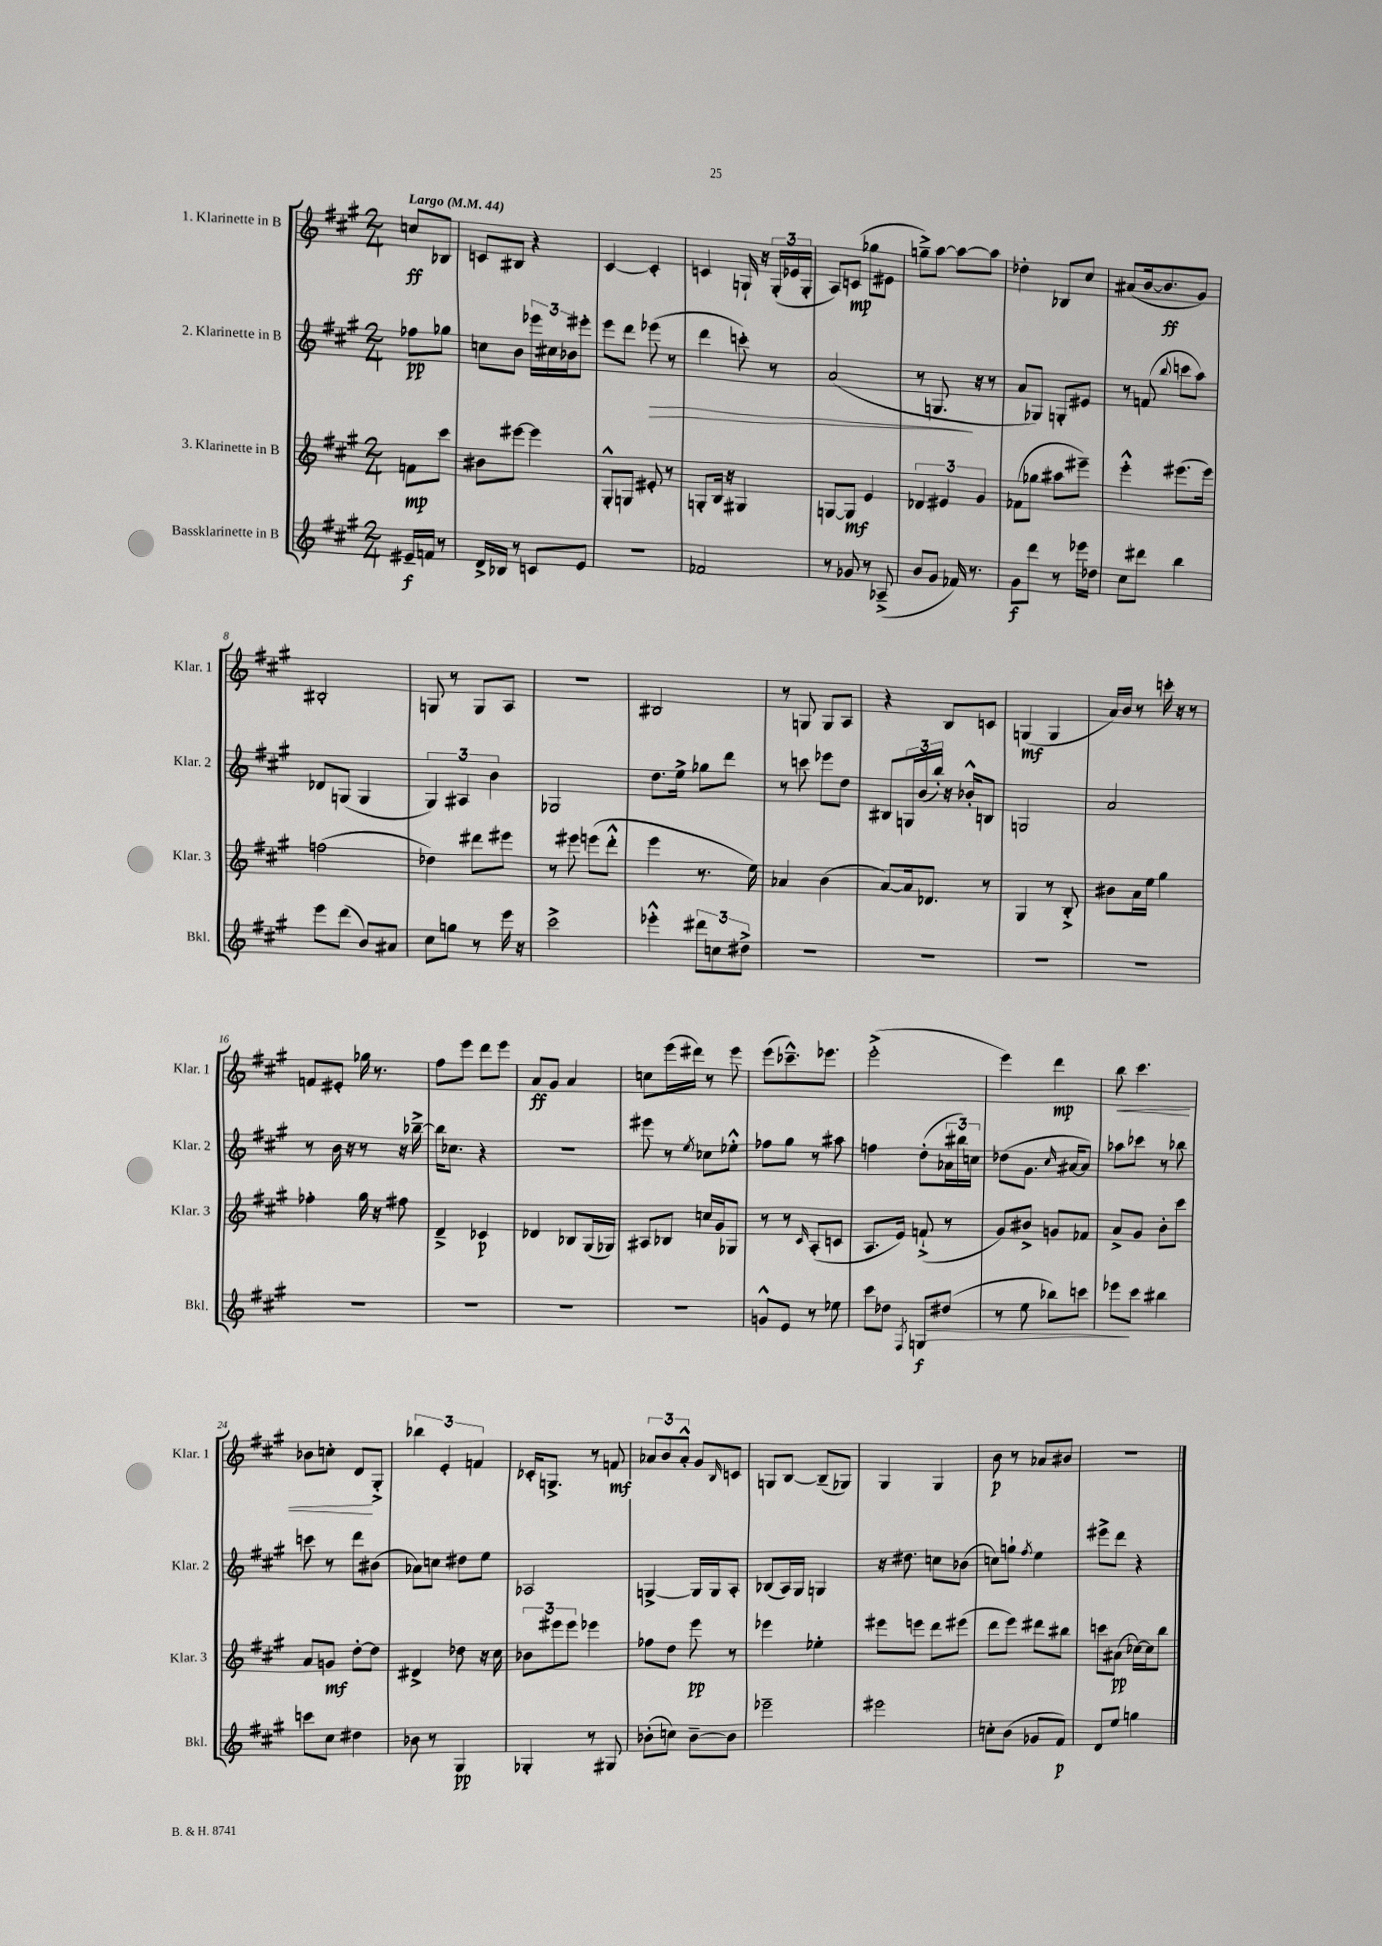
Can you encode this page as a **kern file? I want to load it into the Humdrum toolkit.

**kern	**kern	**kern	**kern
*staff4	*staff3	*staff2	*staff1
*clefG2	*clefG2	*clefG2	*clefG2
*k[f#c#g#]	*k[f#c#g#]	*k[f#c#g#]	*k[f#c#g#]
*M2/4	*M2/4	*M2/4	*M2/4
*MM44	*MM44	*MM44	*MM44
16e#~	8f	8ff-	8cc
16f	.	.	.
8r	8ccc#	8gg-	8B-
=	=	=	=
16d^	8b#	8cc	8c
16B-	.	.	.
8r	[8eee#	8b	8B#
8c	4eee#]	24eee-	4r
.	.	24cc#	.
.	.	24b-	.
8e	.	8eee#'	.
=	=	=	=
2r	8G#'^^	8eee	[4c#
.	8G	8ddd	.
.	8e#'	(8eee-	4c#']
.	8r	8r	.
=	=	=	=
2f-	8G'	4ddd	4c
.	16B	.	.
.	16r	.	.
.	4G#	8ccc')	16G`
.	.	.	16r
.	.	8r	(24G'
.	.	.	24e-
.	.	.	24G'
=	=	=	=
8r	[8G	(2a	8A)
8g-	8G]	.	(8c
8r	4e	.	8gg-
(8A-~^	.	.	8e#
=	=	=	=
8b	6d-	8r	8gg~^)
8g#	.	8.G	[8aa
.	6e#	.	.
16f-)	.	.	8aa_
8.r	.	16r	.
.	6g#	.	.
.	.	8r	8aa]
=	=	=	=
8g#	(8f-	8a	4dd-'
8ddd	8gg-	8G-)	.
8r	8aa#	8G'	8B-
16eee-	8eee#~)	8e#	8cc#
16dd-	.	.	.
=	=	=	=
8cc#	4eee'^^	8r	(8a#
8ddd#	.	(8f	[16b
.	.	.	8.b]
.	.	8qqbb	.
4bb	(8.eee#	8ccc	.
.	.	8aa)	8g#)
.	16eee#)	.	.
=	=	=	=
8eee	(2ff	8d-	2B#'
(8ddd	.	(8G	.
8b)	.	4G	.
8a#	.	.	.
=	=	=	=
8cc#	4dd-)	6G#)	8G
8gg	.	.	8r
.	.	6A#	.
8r	8ddd#	.	8G
.	.	6b	.
16eee	8eee#	.	8A
16r	.	.	.
=	=	=	=
2ccc#^	8r	2G-	2r
.	8eee#	.	.
.	(8eee	.	.
.	8ddd'^^	.	.
=	=	=	=
4eee-'^^	4eee	8.dd	2B#
.	.	16ee^	.
12ddd#	8.r	8gg-	.
12cc	.	.	.
.	.	8ddd	.
12dd#^	.	.	.
.	16ee)	.	.
=	=	=	=
2r	4a-	8r	8r
.	.	8ccc	8G
.	(4b	8eee-	8G
.	.	8dd	8A
=	=	=	=
2r	[8a)	8B#	4r
.	16a]	24G	.
.	.	(24b	.
.	8.d-	.	.
.	.	24bb')	.
.	.	16r	8B
.	.	16b-'^^	.
.	8r	8B	8c
=	=	=	=
2r	4G#	2G	(4G
.	8r	.	4G
.	8B'^	.	.
=	=	=	=
2r	8b#	2a	16a)
.	.	.	16b
.	16a	.	8r
.	16ee	.	.
.	4gg#	.	16ccc'
.	.	.	16r
.	.	.	8r
=	=	=	=
2r	4ff-'	8r	8f
.	.	16b	8e#'
.	.	16r	.
.	16gg#	8r	16gg-
.	16r	.	8.r
.	8ff#	16r	.
.	.	[16bb-~^	.
=	=	=	=
2r	4d~^	16bb-]	8ff#
.	.	8.cc-	.
.	.	.	8eee
.	4c-	4r	8ddd
.	.	.	8eee
=	=	=	=
2r	4d-	2r	8a
.	.	.	8g#
.	8B-	.	4a
.	(16G#	.	.
.	16G-)	.	.
=	=	=	=
2r	8A#	8eee#	8cc
.	8B-	8r	(16eee
.	.	.	16ddd#)
.	.	8qee	.
.	16cc	8cc-	8r
.	16g#	.	.
.	8G-	8ee-'^^	8eee
=	=	=	=
8g^^	8r	8ff-	(8eee
8e	8r	8gg#	8.ccc-~^^)
.	16qqc#	.	.
8r	(8A'	8r	.
.	.	.	8.eee-
8ee-	8c	8aa#	.
=	=	=	=
8ccc#	8.A	4ff	(2eee'^
8dd-	.	.	.
.	16e)	.	.
8qF#	.	.	.
8G	(8f`^	(8dd'	.
(8dd#	8r	24a-	.
.	.	24bb#)	.
.	.	24cc	.
=	=	=	=
8r	8g#)	(8dd-	4eee)
8ee	8b#^	8.g#	.
8bb-)	8g	.	4ddd
.	.	16qqcc#	.
.	.	[16a#	.
8ccc	8f-	8a#])	.
=	=	=	=
8eee-	8a^	8aa-	8bb
8ccc#	8g#	8ccc-	4.ccc#
4bb#	8b'	8r	.
.	8ccc#	8bb-	.
=	=	=	=
8ccc	8a	8ccc	8b-
8cc#	8g	8r	8cc'
4dd#	[8dd'	8ddd	8d
.	8dd]	(8b#	8G#'^
=	=	=	=
8b-	4d#^	8a-)	6bb-
8r	.	8cc	.
.	.	.	6e'
4G#	8dd-	8dd#	.
.	.	.	6f
.	16r	8ee	.
.	16cc#	.	.
=	=	=	=
4G-'	12b-	2A-	16c-'
.	.	.	8.G^
.	12eee#	.	.
.	12eee#	.	.
8r	4eee-	.	8r
8G#	.	.	8f
=	=	=	=
(8b-'	8ff-	[4G^	12a-
.	.	.	12b
8cc)	8dd	.	.
.	.	.	12a-'^^
[8b-~	8eee	16G]	8g#
.	.	16G	.
.	.	.	16qqB
8b-]	8r	8A'	8c
=	=	=	=
2eee-~	4eee-	(8B-	8G
.	.	16A)	[8B
.	.	16G#	.
.	4ee-'	4G	(8B~]
.	.	.	8G-)
=	=	=	=
2eee#	8eee#	16r	4G#
.	.	8.dd#	.
.	8eee	.	.
.	8ddd	8cc	4G#
.	(8eee#	(8b-	.
=	=	=	=
8cc'	8ddd	8cc)	8b
(8b	8eee)	8gg`	8r
.	.	8qff#	.
8g-	8ddd#	4ee	8a-
8f#)	8bb#	.	8b#
=	=	=	=
8d	8ccc	8eee#^	2r
8ee	(8a#	8ddd	.
4gg	[16cc-)	4r	.
.	16cc-]	.	.
.	8bb	.	.
==	==	==	==
*-	*-	*-	*-
